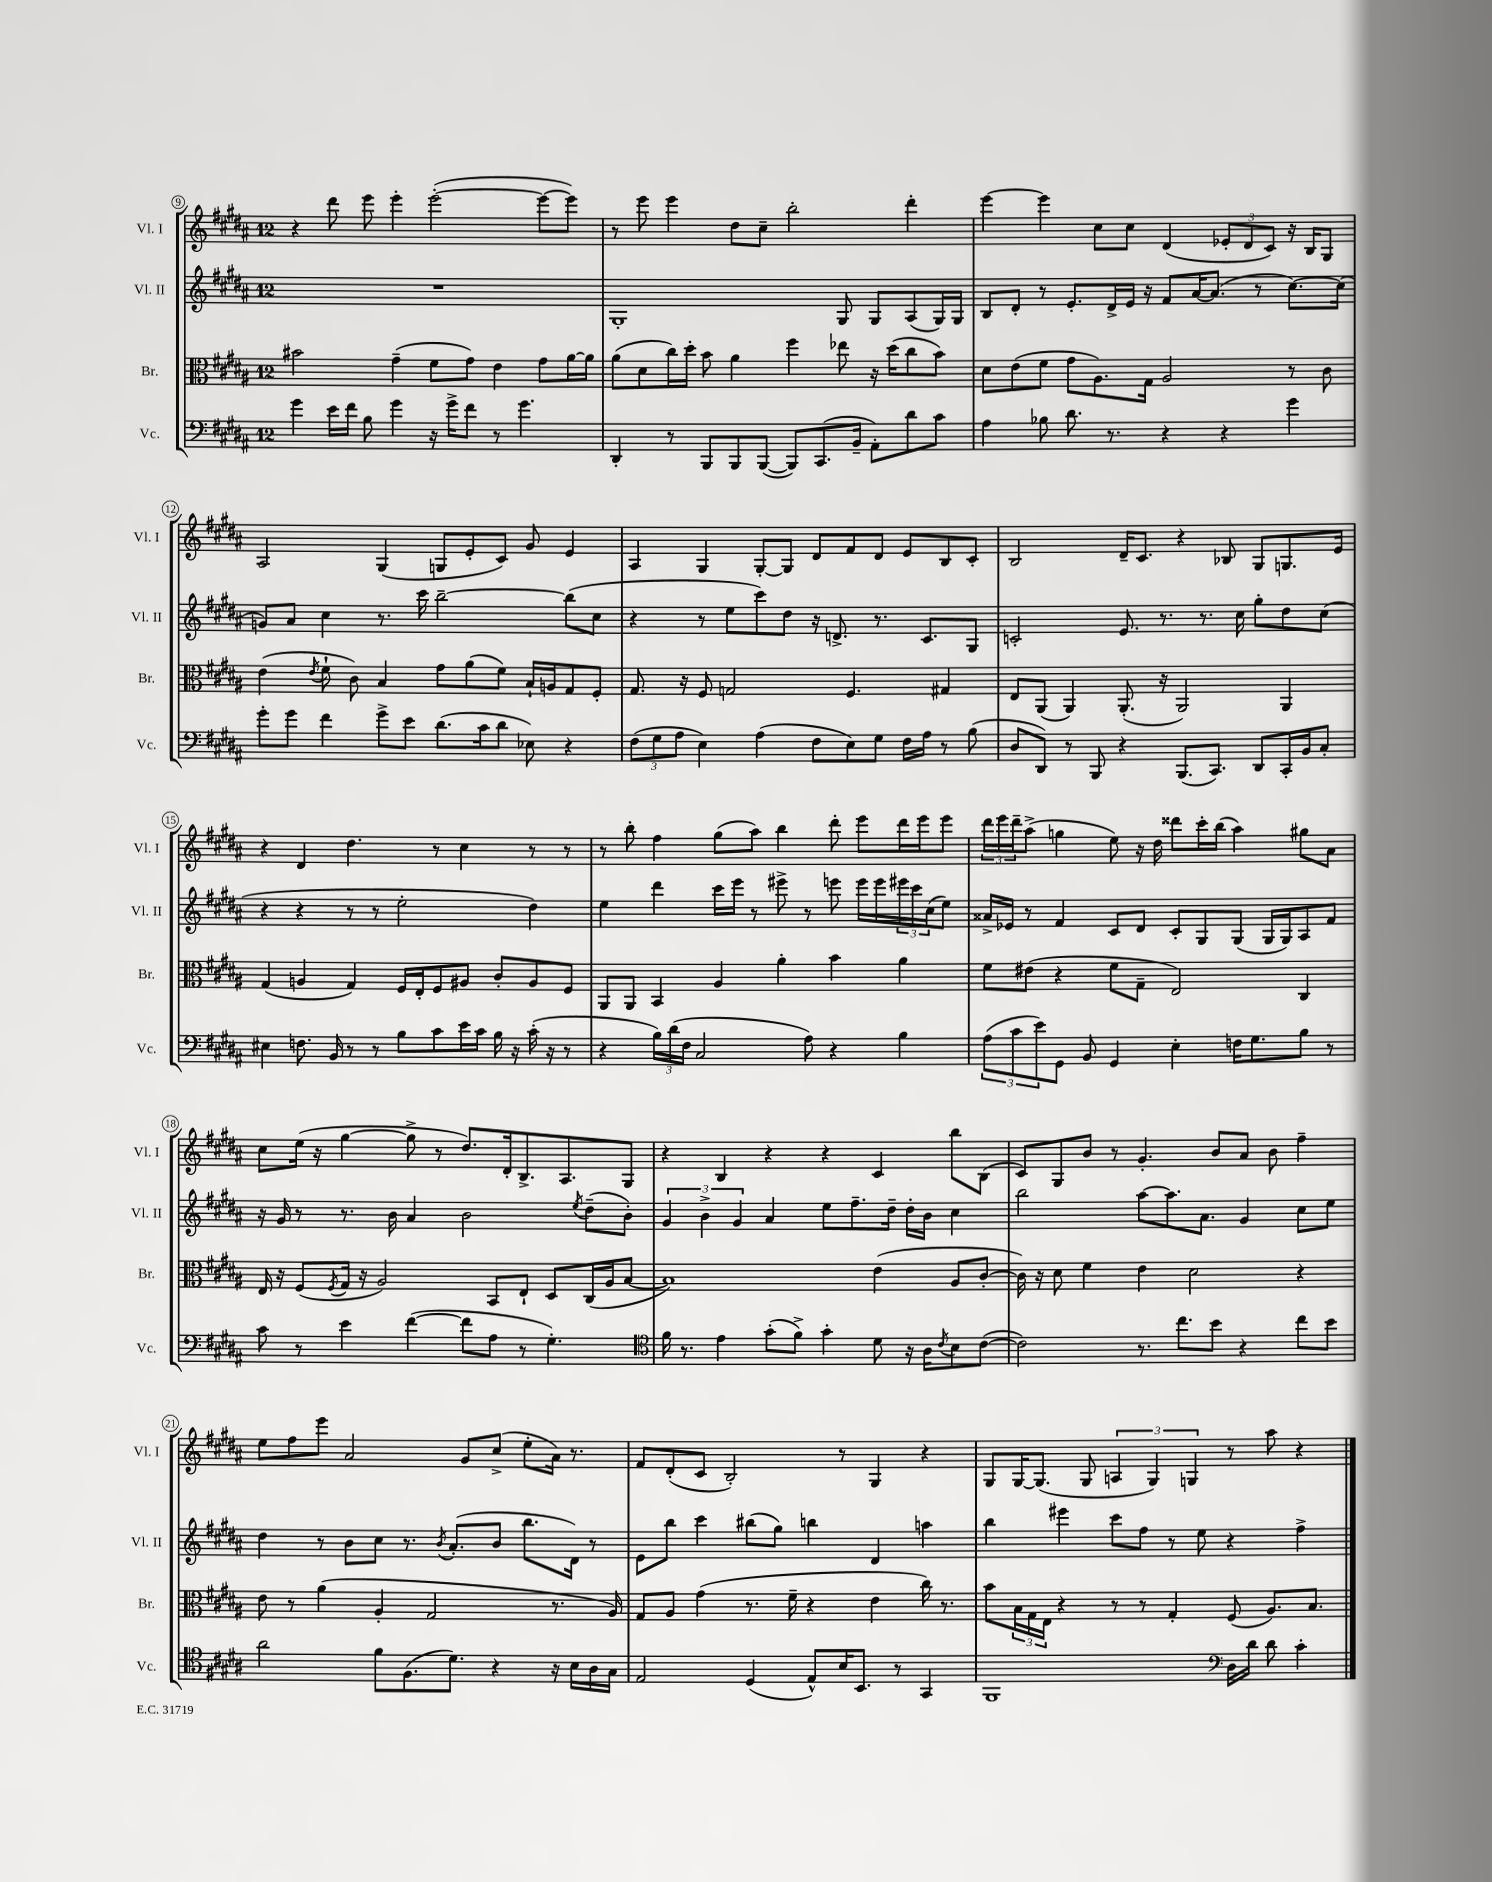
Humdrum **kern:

**kern	**kern	**kern	**kern
*staff4	*staff3	*staff2	*staff1
*clefF4	*clefC3	*clefG2	*clefG2
*k[f#c#g#d#a#]	*k[f#c#g#d#a#]	*k[f#c#g#d#a#]	*k[f#c#g#d#a#]
*M12/8	*M12/8	*M12/8	*M12/8
4g#	2b#	1.r	4r
16e	.	.	8ddd#
16f#	.	.	.
8B	.	.	8eee
4g#	(4g#~	.	4eee'
16r	8f#	.	([2eee'
16g#^	.	.	.
8f#	8g#)	.	.
8r	4e	.	.
4.g#	.	.	.
.	8g#	.	8eee_
.	[16a#	.	8eee])
.	16a#]	.	.
=	=	=	=
4DD#'	(8a#	1G#'	8r
.	8d#	.	8eee
8r	16cc#)	.	4eee
.	16dd#'	.	.
8BBB	8b	.	.
8BBB	4a#	.	8dd#
([8BBB	.	.	8cc#~
8BBB])	4ff#	.	2bb'
(8.CC#	.	.	.
.	8ee-	8G#	.
16BB~	.	.	.
8AA#')	16r	8G#	.
.	(16dd#	.	.
8d#	8cc#	(8A#	4ddd#'
8c#	8b)	16G#)	.
.	.	16G#	.
=	=	=	=
4A#	8d#	8B	[4eee
.	(8e	8d#'	.
8B-	8f#	8r	4eee]
8.d#	8g#	8.e'	.
.	8.A#)	.	8cc#
8.r	.	16d#^	.
.	.	16e	8cc#
.	16G#	16r	.
4r	2A#	8f#	(4d#
.	.	[16a#	.
.	.	(8.a#]	.
4r	.	.	12e-'
.	.	.	12d#
.	.	8r	.
.	.	.	12c#)
4g#	8r	[8.cc#)	16r
.	.	.	16B
.	8c#	.	8G#
.	.	(16cc#]	.
=	=	=	=
8g#'	(4e	8g)	2A#
8g#	.	8a#	.
.	8qe	.	.
4f#	8f#`	4cc#	.
.	8c#)	.	.
8g#^	4B	8.r	(4G#
8e	.	.	.
.	.	16ccc#	.
(8.d#	8g#	[2bb~	8G
.	(8a#	.	8e'
16c#	.	.	.
8d#	8f#)	.	8c#)
8E-)	16B`	.	8g#
.	16A	.	.
4r	8G#	(8bb]	4e
.	8F#'	8cc#	.
=	=	=	=
(12F#	8.G#	4r	4A#
12G#	.	.	.
12A#	.	.	.
.	16r	.	.
4E)	8F#	8r	4G#
.	2G	8ee	.
(4A#	.	8ccc#)	[8G#'
.	.	8dd#	8G#]
8F#	.	16r	8d#
.	.	8.d^	.
8E)	4.F#	.	8f#
8G#	.	8.r	8d#
16F#	.	.	8e
16A#	.	8.c#	.
8r	4G#	.	8B
(8B	.	8G#	8c#'
=	=	=	=
8D#	8E	2c'	2B
8DD#)	(8AA#	.	.
8r	4AA#)	.	.
8BBB	.	.	.
4r	(8.AA#'	8.e	16d#~
.	.	.	8.c#
.	16r	8.r	.
(8.BBB	2AA#)	.	4r
.	.	8.r	.
8.CC#)	.	.	.
.	.	.	8B-
.	.	16cc#	.
8DD#	.	8gg#'	8G#
16CC#'	4AA#	8dd#	8.G
16BB	.	.	.
8C#'	.	(8cc#	.
.	.	.	16e
=	=	=	=
4E#	(4G#	4r	4r
8.F	4A	4r	4d#
16BB	.	.	.
8r	4G#)	8r	4.dd#
8r	.	8r	.
8B	16F#	2ee'	.
.	16E'	.	.
8c#	8F#	.	8r
16e	8A#	.	4cc#
16c#	.	.	.
16B	8c#'	.	.
16r	.	.	.
(16c#'	8A#	4dd#)	8r
16r	.	.	.
8r	8F#	.	8r
=	=	=	=
4r	8AA#	4ee	8r
.	8AA#	.	8bb'
24B)	4BB	4ddd#	4ff#
(24d#	.	.	.
24F#	.	.	.
2C#	.	.	.
.	4A#	16ccc#	(8gg#
.	.	16eee	.
.	.	8r	8aa#)
.	4a#'	8eee#^	4bb
8A#)	.	8r	.
4r	4b	8eee	8ddd#'
.	.	16eee	8eee
.	.	16eee	.
4B	4a#	24eee#	16ddd#
.	.	24ccc#	.
.	.	.	16eee
.	.	(24cc#	.
.	.	8ee)	8eee
=	=	=	=
(12A#	8f#	16a##^	24ddd#
.	.	.	24eee
.	.	16e-	.
12c#	.	.	24ddd#~
.	(8e#	8r	(8aa#^
12e)	.	.	.
8GG#	4r	4f#	4gg
8BB	.	.	.
4GG#	8f#	8c#	8ee)
.	8G#~	8d#	16r
.	.	.	16dd#
4E'	2E)	8c#'	8ddd##
.	.	8G#	16ccc#'
.	.	.	(16bb
16F	.	(8G#	4aa#)
8.G#	.	.	.
.	.	16G#	.
.	.	16G#)	.
8B	4C#	8A#	8gg#
8r	.	8f#	8a#
=	=	=	=
8c#	16E	16r	8cc#
.	16r	16g#	.
8r	(8F#	8r	(16ee
.	.	.	16r
.	8qF#	.	.
4e	16G#	8.r	[4gg#
.	16r	.	.
.	2A#)	.	.
.	.	16b	.
([4f#	.	4a#	8gg#^]
.	.	.	8r
8f#]	.	2b	8.dd#)
8A#	8BB	.	.
.	.	.	16d#'
8r	8E`	.	8.B^
4.G#')	8D#	.	.
.	.	.	8.A#
.	.	8qee	.
.	(16C#	(8dd#~	.
.	16A#	.	.
.	[8B	8b')	8G#
=	=	=	=
*clefC4	*	*	*
16f#	1B])	6g#	4r
8.r	.	.	.
.	.	6b^	.
4e	.	.	4B
.	.	6g#	.
(8g#'	.	4a#	4r
8f#^)	.	.	.
4g#'	.	8ee	4r
.	.	8.ff#~	.
8d#	(4e	.	4c#
.	.	16dd#~	.
16r	.	16dd#'	.
16A#	.	16b	.
8qc#	.	.	.
8B	8A#	4cc#	8bb
([8c#	[8c#'	.	(8B
=	=	=	=
2c#])	16c#])	2bb	8c#)
.	16r	.	.
.	8d#	.	8G#
.	4f#	.	8b
.	.	.	8r
8.r	4e	[8aa#	4.g#'
.	.	8.aa#]	.
8.cc#	.	.	.
.	2d#	.	.
.	.	8.a#	.
8b	.	.	8b
4r	.	4g#	8a#
.	.	.	8b
8cc#	4r	8cc#	4ff#~
8b	.	8ee	.
=	=	=	=
2a#	8e	4dd#	8ee
.	8r	.	8ff#
.	(4a#	8r	8eee
.	.	8b	2a#
8f#	4A#'	8cc#	.
(8.F#	.	8.r	.
.	2G#	.	.
.	.	8qb	.
8.d#)	.	(8.a#'	.
.	.	.	8g#
4r	.	8b	(8cc#^
.	.	8.bb	8ee'
16r	8.r	.	16a#)
16B	.	16d#)	8.r
16A#	.	8r	.
16G#	16A#)	.	.
=	=	=	=
2E	8G#	8e	8f#
.	8A#	8bb	(8d#'
.	(4g#	4ccc#	8c#
.	.	.	2B')
(4D#	8.r	(8bb#	.
.	.	8gg#)	.
.	16f#~	.	.
8E^^)	4r	4bb	.
16B	.	.	8r
8.BB	.	.	.
.	4e	4d#	4G#
8r	.	.	.
4GG#	16cc#)	4aa	4r
.	8.r	.	.
=	=	=	=
1FF#	8b	4bb	8G#
.	24B	.	[16G#
.	24G#	.	.
.	.	.	(8.G#]
.	24E	.	.
.	4r	4eee#	.
.	.	.	8G#
.	8r	8ccc#	6A
.	8r	8ff#	.
.	.	.	6G#)
.	4G#'	8r	.
.	.	.	6G
.	.	8ee	.
*clefF4	*	*	*
16D#	(8F#	4r	8r
16d#	.	.	.
8d#	8.A#)	.	8aa#
4c#'	.	4ff#^	4r
.	8.B	.	.
==	==	==	==
*-	*-	*-	*-
